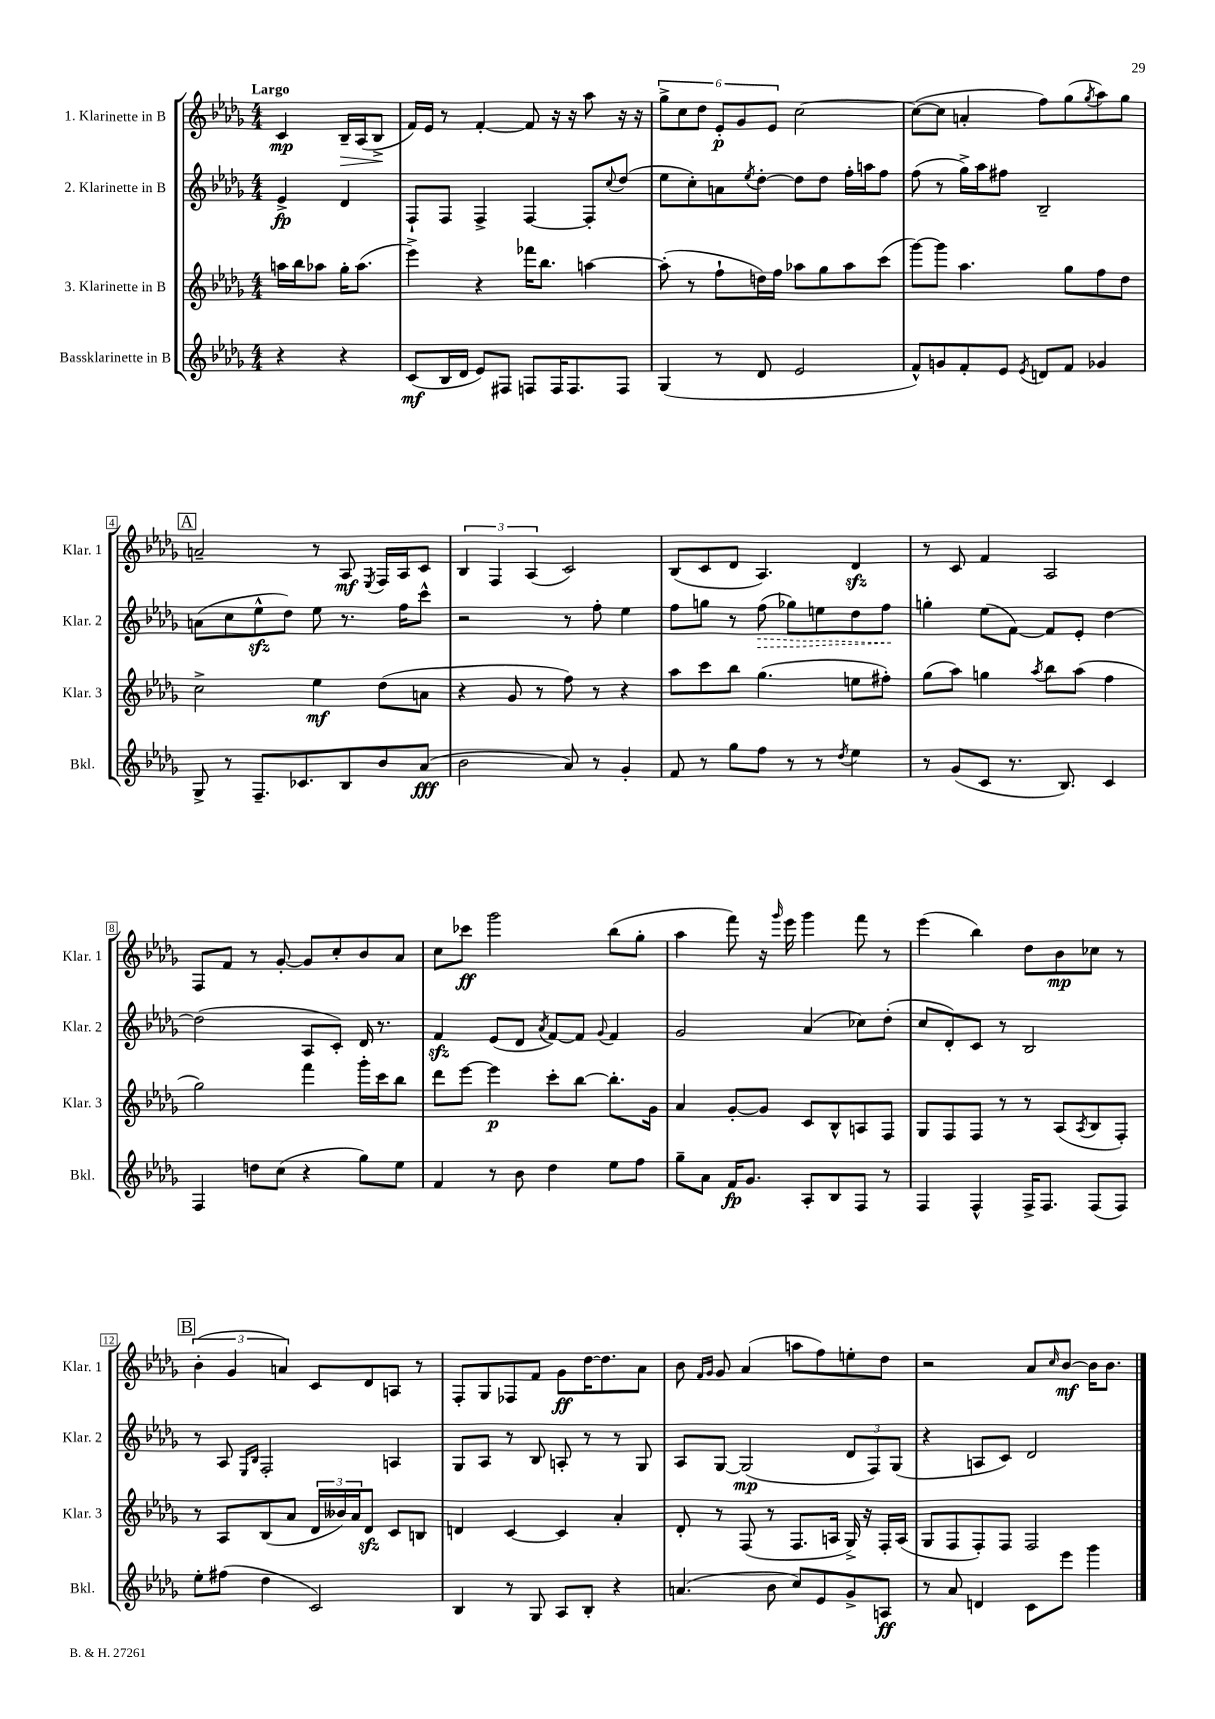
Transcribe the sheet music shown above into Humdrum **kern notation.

**kern	**kern	**kern	**kern
*staff4	*staff3	*staff2	*staff1
*clefG2	*clefG2	*clefG2	*clefG2
*k[b-e-a-d-g-]	*k[b-e-a-d-g-]	*k[b-e-a-d-g-]	*k[b-e-a-d-g-]
*M4/4	*M4/4	*M4/4	*M4/4
4r	16aa\LL	4e-^/	4c/
.	16bb-\J	.	.
.	8aa-\J	.	.
4r	16gg-'\LK	4d-/	16B-~/LL
.	(8.aa-\J	.	(16A-/J
.	.	.	8B-^/J
=	=	=	=
(8c/L	4eee-^\)	8F`/L	16f/LL)
.	.	.	16e-/JJ
16B-/L	.	8F/J	8r
16d-/JJ	.	.	.
8e-/L)	4r	4F^/	[4f'/
8F#/J	.	.	.
8F/L	16fff-\LK	[4F/	8f/]
.	8.bb-\J	.	.
16F/K	.	.	16r
8.F/	.	.	16r
.	[4aa\	8F'/]L	8aa-\
.	.	8qqcc/	.
8F/J	.	(8dd-/J	16r
.	.	.	16r
=	=	=	=
(4G-/	(8aa'\]	8ee-\L	12gg-^\L
.	.	.	12cc\
.	8r	8cc'\)	.
.	.	.	12dd-\J
8r	8ff`\L	8a\	12e-'/L
.	.	.	12g-/
.	.	8qee-/	.
8d-/	16dd\L)	[8dd-'\J	.
.	.	.	12e-/J
.	16ff\JJ	.	.
2e-/	8aa-\L	8dd-\]L	[2cc\
.	8gg-\	8dd-\J	.
.	8aa-\	16ff'\LL	.
.	.	16aa\J	.
.	(8ccc\J	8ff\J	.
=	=	=	=
8f^^/L)	[8ggg-\L)	(8ff\	(8cc\_L
8g/	8ggg-\]J	8r	8cc\]J
8f'/	4.aa-\	16gg-^\LL)	4a'/
.	.	16aa-\J	.
8e-/J	.	8ff#\J	.
8qe-/	.	.	.
8d/L	.	2B-~/	8ff\L)
8f/J	8gg-\L	.	(8gg-\
.	.	.	8qgg-/
4g-/	8ff\	.	8aa-\)
.	8dd-\J	.	8gg-\J
=	=	=	=
8G-^/	2cc^\	(8a\L	2a~/
8r	.	8cc\	.
8.F~/L	.	8ee-^^\	.
.	.	8dd-\J)	.
8.c-/	.	.	.
.	4ee-\	8ee-\	8r
8B-/	.	8.r	8A-/
.	.	.	8qE-/
8b-/	(8dd-\L	.	16F/LL
.	.	16ff\LK	16A-/J
(8a-/J	8a\J	8ccc^^\J	8c/J
=	=	=	=
2b-\	4r	2r	6B-/
.	.	.	6F/
.	8g-/	.	.
.	.	.	(6A-/
.	8r	.	.
8a-/)	8ff\)	8r	2c/)
8r	8r	8ff'\	.
4g-'/	4r	4ee-\	.
=	=	=	=
8f/	8aa-\L	8ff\L	(8B-/L
8r	8ccc\	8gg\J	8c/
8gg-\L	8bb-\J	8r	8d-/J
8ff\J	(4.gg-\	(8ff\	4.A-/)
8r	.	8gg-\L)	.
8r	.	8ee\	.
8qdd-/	.	.	.
4ee-\	8ee\L	8dd-\	4d-/
.	8ff#'\J)	8ff\J	.
=	=	=	=
8r	(8gg-\L	4gg'\	8r
(8g-/L	8aa-\J)	.	8c/
8c/J	4gg\	(8ee-\L	4f/
8.r	.	[8f\J)	.
.	8qaa-/	.	.
.	8bb-\L	8f/]L	2A-/
8.B-/)	.	.	.
.	(8aa-\J	8e-'/J	.
4c/	4ff\	[4dd-\	.
=	=	=	=
4F/	2gg-\)	(2dd-\]	8F/L
.	.	.	8f/J
8dd\L	.	.	8r
(8cc\J	.	.	[8g-'/
4r	4fff\	8A-/L	8g-/]L
.	.	8c'/J)	8cc'/
8gg-\L)	16ggg-'\LL	16d-/	8b-/
.	16ccc\J	8.r	.
8ee-\J	8bb-\J	.	8a-/J
=	=	=	=
4f/	8ddd-\L	4f/	8cc\L
.	[8eee-\J	.	8ccc-\J
8r	4eee-\]	(8e-/L	2ggg-\
8b-\	.	8d-/J	.
.	.	8qa-/	.
4dd-\	8ccc'\L	[8f/L)	.
.	[8bb-\J	8f/]J	.
.	.	8qqg-/	.
8ee-\L	8.bb-'\]L	4f/	(8bb-\L
8ff\J	.	.	8gg-'\J
.	16g-\Jk	.	.
=	=	=	=
8gg-~\L	4a-/	2g-/	4aa-\
8a-\J	.	.	.
16f/LK	[8g-'/L	.	8fff\)
8.g-/J	.	.	.
.	8g-/]J	.	16r
.	.	.	16qqggg-/
.	.	.	16eee-\
8A-'/L	8c/L	(4a-/	4ggg-\
8B-/	8B-^^/	.	.
8F/J	8A/	8cc-\L)	8fff\
8r	8F/J	(8dd-'\J	8r
=	=	=	=
4F/	8G-/L	8cc/L	(4eee-\
.	8F/	8d-'/)	.
4F^^/	8F/J	8c/J	4bb-\)
.	8r	8r	.
16F^/LK	8r	2B-/	8dd-\L
8.F/J	.	.	.
.	(8A-/L	.	8b-\
.	8qA-/	.	.
(8F/L	8B-/	.	8cc-\J
8F/J)	8F'/J)	.	8r
=	=	=	=
8ee-'\L	8r	8r	(6b-'\
(8ff#\J	8A-/L	8A-/	.
.	.	.	6g-/
.	.	16qqE-/LL	.
.	.	16qqB-/JJ	.
4dd-\	(8B-/	2F'/	.
.	.	.	6a/)
.	8a-/J	.	.
2c/)	24d-/LL	.	8c/L
.	24b--/)	.	.
.	24a-/J	.	.
.	8d-/J	.	8d-/
.	8c/L	4A/	8A/J
.	8B/J	.	8r
=	=	=	=
4B-/	4d/	8G-/L	8F'/L
.	.	8A-/J	8G-/
8r	[4c/	8r	8F-/
8G-/	.	8B-/	8f/J
8A-/L	4c/]	8A'/	8g-\L
8B-'/J	.	8r	[16dd-\K
.	.	.	8.dd-\]
4r	4a-'/	8r	.
.	.	8G-/	8a-\J
=	=	=	=
(4.a/	8d-'/	8A-/L	8b-\
.	.	.	16qqf/LL
.	.	.	16qqg-/JJ
.	8r	[8G-/J	8g-/
.	(8F/	(2G-/]	(4a-/
8b-\	8r	.	.
8cc/L)	8.F/L	.	8aa\L
8e-/	.	.	8ff\)
.	16A/Jk	.	.
8g-^/	16G-^/)	12d-/L	8ee'\
.	16r	.	.
.	.	12F/)	.
8A/J	16F'/LL	.	8dd-\J
.	.	(12G-/J	.
.	(16A/JJ	.	.
=	=	=	=
8r	8G-/L	4r	2r
8a-/	8F/	.	.
4d/	8F'/)	8A/L	.
.	8F/J	8c/J)	.
8c\L	2F/	2d-/	8a-/L
.	.	.	16qqcc/
8eee-\J	.	.	[8b-/J
4ggg-\	.	.	16b-\]LK
.	.	.	8.b-\J
==	==	==	==
*-	*-	*-	*-
